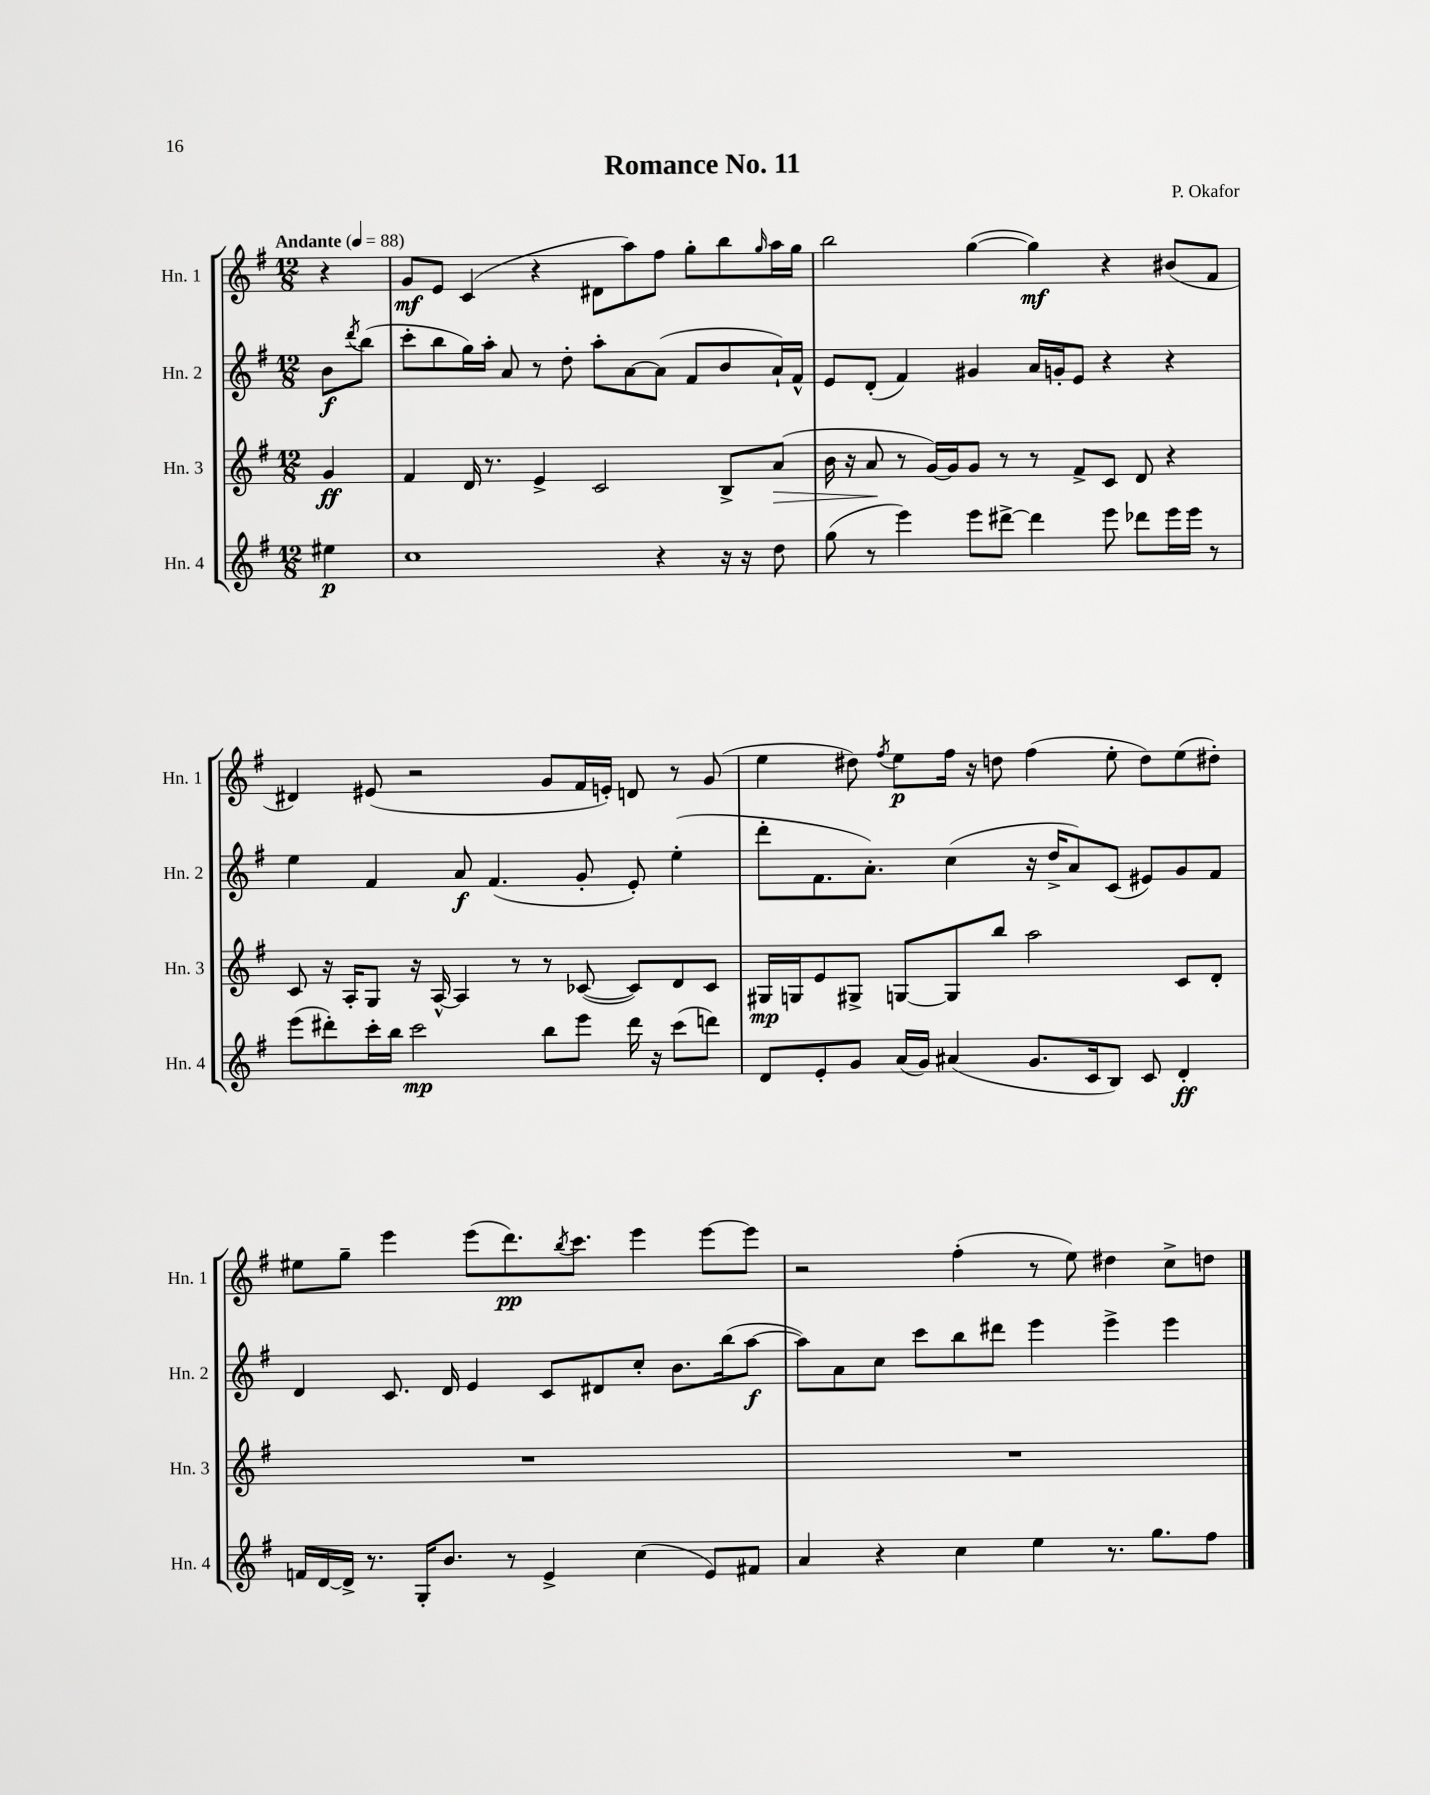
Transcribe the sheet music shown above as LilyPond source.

\header { title = "Romance No. 11" composer = "P. Okafor" }
<<
\new StaffGroup <<
\new Staff = "s0" \with { instrumentName = "Hn. 1" shortInstrumentName = "Hn. 1" } {
    \clef treble \key g \major \numericTimeSignature \time 12/8 \partial 4 \tempo "Andante" 4 = 88
    r4 |
    g'8\mf e'8 c'4( r4 dis'8 a''8) fis''8 g''8-. b''8 \grace { g''16 } a''16 g''16 |
    b''2 g''4~( g''4\mf) r4 bis'8( fis'8 |
    dis'4) eis'8( r2 g'8 fis'16 e'16-.) d'8 r8 g'8( |
    e''4 dis''8) \acciaccatura { fis''8 } e''8\p fis''16 r16 d''8 fis''4( e''8-. d''8) e''8( dis''8-.) |
    eis''8 g''8-- e'''4 e'''8( d'''8.\pp) \acciaccatura { b''8 } c'''8. e'''4 e'''8~ e'''8 |
    r2 fis''4-.( r8 e''8) dis''4 c''8-> d''8 \bar "|." |
}
\new Staff = "s1" \with { instrumentName = "Hn. 2" shortInstrumentName = "Hn. 2" } {
    \clef treble \key g \major \numericTimeSignature \time 12/8 \partial 4
    b'8\f \acciaccatura { d'''8 } b''8( |
    c'''8-. b''8 g''16) a''16-. a'8 r8 d''8-. a''8-. a'8~ a'8( fis'8 b'8 a'16-!) fis'16-^ |
    e'8 d'8-.( fis'4) gis'4 a'16 g'16-. e'8 r4 r4 |
    e''4 fis'4 a'8\f fis'4.( g'8-. e'8-.) e''4-.( |
    d'''8-. fis'8. a'8.-.) c''4( r16 d''16-> a'8) c'8( eis'8) g'8 fis'8 |
    d'4 c'8. d'16 e'4 c'8 dis'8 c''8-. b'8. b''16( a''8~\f |
    a''8) a'8 c''8 c'''8 b''8 dis'''8 e'''4 e'''4-> e'''4 \bar "|." |
}
\new Staff = "s2" \with { instrumentName = "Hn. 3" shortInstrumentName = "Hn. 3" } {
    \clef treble \key g \major \numericTimeSignature \time 12/8 \partial 4
    g'4\ff |
    fis'4 d'16 r8. e'4-> c'2 b8-> a'8\>( |
    b'16 r16 a'8\! r8 g'16~) g'16 g'8 r8 r8 fis'8-> c'8 d'8 r4 |
    c'8 r16 a16-. g8 r16 a16~-^ a4 r8 r8 ces'8~( ces'8) d'8 ces'8 |
    gis16\mp g16 e'8 gis8-> g8~ g8 b''8 a''2 c'8 d'8-. |
    R1. |
    R1. \bar "|." |
}
\new Staff = "s3" \with { instrumentName = "Hn. 4" shortInstrumentName = "Hn. 4" } {
    \clef treble \key g \major \numericTimeSignature \time 12/8 \partial 4
    eis''4\p |
    c''1 r4 r16 r16 d''8 |
    g''8( r8 e'''4) e'''8 dis'''8~-> dis'''4 e'''8 des'''8 e'''16 e'''16 r8 |
    e'''8( dis'''8-.) c'''16-. b''16 c'''2\mp b''8 e'''8 dis'''16 r16 c'''8( d'''8) |
    d'8 e'8-. g'8 a'16( g'16) ais'4( g'8. c'16 b8) c'8 d'4-.\ff |
    f'16 d'16~ d'16-> r8. g16-. b'8. r8 e'4-> c''4( e'8) fis'8 |
    a'4 r4 c''4 e''4 r8. g''8. fis''8 \bar "|." |
}
>>
>>
\layout { \context { \Score \remove "Bar_number_engraver" } }
